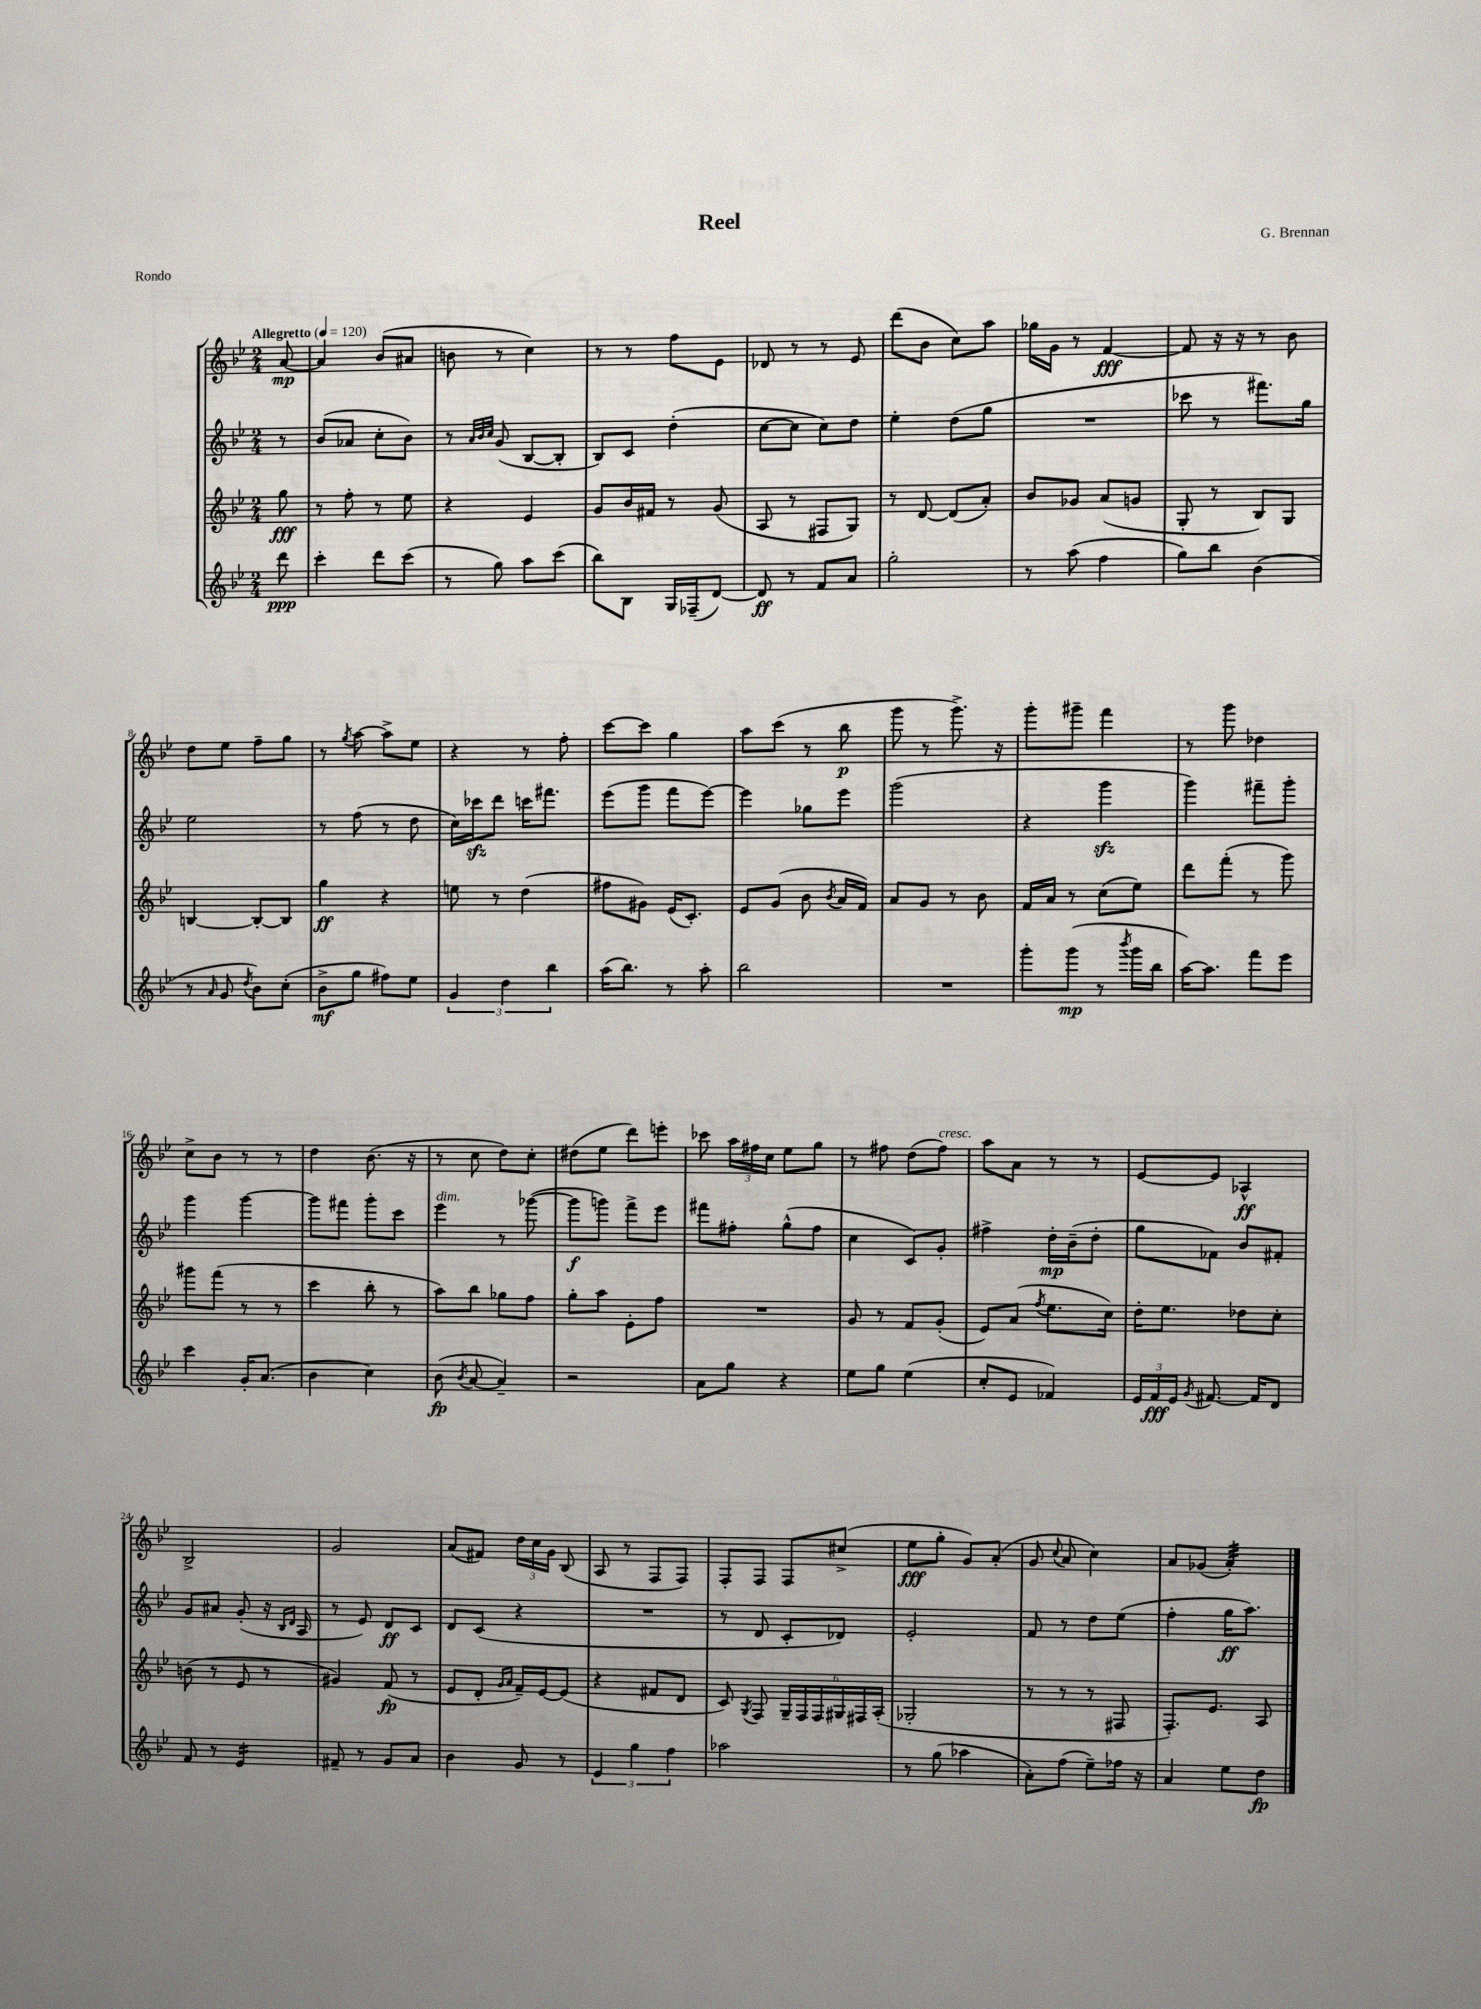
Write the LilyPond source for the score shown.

\header { title = "Reel" composer = "G. Brennan" piece = "Rondo" }
<<
\new StaffGroup <<
\new Staff = "s0" {
    \clef treble \key bes \major \numericTimeSignature \time 2/4 \partial 8 \tempo "Allegretto" 4 = 120
    \autoBeamOff a'8~\mp |
    a'4 bes'8[( ais'8] |
    b'8 r8 c''4) |
    r8 r8 f''8[ ees'8] |
    des'8 r8 r8 ees'8 |
    d'''8[( bes'8] c''8[) a''8] |
    ges''16[ g'16] r8 f'4~\fff |
    f'8 r16 r16 r8 bes'8 |
    d''8[ ees''8] f''8[-- g''8] |
    r8 \acciaccatura { g''8 } a''8~ a''8[-> ees''8] |
    r4 r8 f''8-. |
    c'''8[~ c'''8] g''4 |
    a''8[ c'''8]( r8 bes''8\p |
    g'''8 r8 g'''8.->) r16 |
    g'''8[-. gis'''8]-- f'''4 |
    r8 g'''8 des''4 |
    c''8[-> bes'8] r8 r8 |
    d''4 bes'8.( r16 |
    r8 c''8 d''8[) c''8]-. |
    dis''8[( ees''8] d'''8[) e'''8]-. |
    ces'''8 \tuplet 3/2 { a''16[ fis''16 c''16] } ees''8[ g''8] |
    r8 fis''8 d''8[( fis''8]^\markup { \italic "cresc." }) |
    a''8[ a'8] r8 r8 |
    ees'8[~ ees'8] aes4-^\ff |
    bes2-> |
    g'2 |
    a'8[( fis'8]) \tuplet 3/2 { d''16[ c''16 g'16] } bes8( |
    a8 r8 f8[ f8]) |
    f8[-. f8] f8[ cis''8]->( |
    ees''8[\fff g''8]-. g'8[) a'8]-.( |
    g'8 \appoggiatura { c''8 } a'8 c''4) |
    a'8[ ges'8]( a'4:32-.) \bar "|." |
}
\new Staff = "s1" {
    \clef treble \key bes \major \numericTimeSignature \time 2/4 \partial 8
    \autoBeamOff r8 |
    bes'8[( aes'8] c''8[-. bes'8]) |
    r8 \grace { a'32[ bes'32 c''32] } g'8( bes8[~ bes8]-. |
    bes8[) c'8] d''4-.( |
    c''8[~ c''8] c''8[) d''8] |
    ees''4-. d''8[( g''8] |
    R2 |
    ces'''8 r8 fis'''8.[) g''16] |
    ees''2 |
    r8 f''8( r8 d''8 |
    c''16[) ces'''16\sfz d'''8] c'''16[ fis'''8.] |
    ees'''8[( g'''8] f'''8[ ees'''8]~) |
    ees'''4 ges''8[ ees'''8] |
    g'''2( |
    r4 g'''4\sfz |
    g'''4) fis'''8[-- g'''8]-. |
    g'''4 g'''4~ |
    g'''8[ fis'''8] g'''8[-. c'''8] |
    ees'''4^\markup { \italic "dim." } r8 ges'''8~( |
    ges'''8[\f g'''8]) f'''8[-> ees'''8] |
    fis'''8[ fis''8]-. g''8[-^( fis''8] |
    c''4 c'8[) g'8]-. |
    fis''4-> d''16[-.\mp bes'16--( d''8]-. |
    g''8[ fes'8]) bes'8[ fis'8]-. |
    g'8[ ais'8] g'8-.( r16 \grace { bes16[ d'16] } a16 |
    r8 ees'8) d'8[\ff c'8] |
    d'8[ c'8]( r4 |
    R2 |
    r8 d'8 c'8[-. des'8]) |
    ees'2-. |
    f'8 r8 d''8[ ees''8]( |
    f''4-. g''16[\ff a''8.]) \bar "|." |
}
\new Staff = "s2" {
    \clef treble \key bes \major \numericTimeSignature \time 2/4 \partial 8
    \autoBeamOff g''8\fff |
    r8 f''8-. r8 ees''8 |
    r4 ees'4 |
    g'8[ bes'16 fis'16] r8 g'8( |
    a8 r8 fis8[ g8]) |
    r8 d'8~ d'8[( a'8]-.) |
    bes'8[ ges'8] a'8[( g'8] |
    g8-. r8 bes8[) g8] |
    b4~ b8[~-. b8] |
    g''4\ff r4 |
    e''8 r8 d''4( |
    fis''8[ gis'8]) ees'16[( c'8.]-.) |
    ees'8[ g'8]( bes'8 \acciaccatura { bes'8 } a'16[ f'16]) |
    a'8[ g'8] r8 bes'8 |
    f'16[ a'16] r8 c''8[( ees''8]) |
    d'''8[ f'''8]-.( r8 g'''8) |
    gis'''8[ f'''8]( r8 r8 |
    c'''4 bes''8-. r8 |
    a''8[) bes''8] ges''8[ f''8] |
    g''8[-. a''8] ees'8[-. f''8] |
    R2 |
    g'8 r8 f'8[ g'8]-.( |
    ees'8[) a'8]( \acciaccatura { f''8 } ees''8.[ c''16]) |
    d''16[-. ees''8.] des''8[ c''8]-. |
    b'8( r8 ees'8 r8 |
    gis'4) f'8\fp( r8 |
    ees'8[ d'8]-. \grace { g'16[ a'16] } f'16[--) ees'16~ ees'8]( |
    r4 fis'8[ d'8] |
    c'8) \acciaccatura { g8 } f8 \tuplet 6/4 { g16[-- f16 f16 gis16 fis16 a16]-.( } |
    ges2-. |
    r8 r8 r8 fis8 |
    f8.[-.) ees'8.] a8 \bar "|." |
}
\new Staff = "s3" {
    \clef treble \key bes \major \numericTimeSignature \time 2/4 \partial 8
    \autoBeamOff d'''8\ppp |
    c'''4-. d'''8[ c'''8]( |
    r8 g''8) a''8[ c'''8]( |
    bes''8[) bes8] g16[ fes16--( d'8]~) |
    d'8\ff r8 f'8[ a'8] |
    g''2-. |
    r8 a''8( f''4 |
    g''8[) bes''8] bes'4( |
    r8 \grace { a'16 } g'8 \acciaccatura { d''8 } bes'8[) c''8]-.( |
    bes'8[->\mf g''8] fis''8[) ees''8] |
    \tuplet 3/2 { g'4 d''4 bes''4 } |
    a''16[( bes''8.]) r8 a''8-. |
    bes''2 |
    R2 |
    g'''8[-. g'''8]\mp( r8 \acciaccatura { bes'''8 } g'''16[ bes''16] |
    a''16[~) a''8.] f'''8[ ees'''8] |
    c'''4 g'16[-. a'8.]( |
    bes'4 c''4) |
    bes'8\fp( \acciaccatura { bes'8 } a'8~ a'4--) |
    r2 |
    a'8[ g''8] r4 |
    ees''8[ g''8] ees''4( |
    c''8[-. ees'8] fes'4) |
    \tuplet 3/2 { ees'16[ f'16\fff ees'16] } \acciaccatura { g'8 } fis'8.~ fis'16[ d'8] |
    f'8 r8 ees'4:16 |
    fis'8-- r8 g'8[ a'8] |
    bes'4 g'8 r8 |
    \tuplet 3/2 { ees'4 g''4 f''4 } |
    aes''2 |
    r8 g''8( aes''4 |
    a'8[-.) f''8]( ees''8[--) fes''16] r16 |
    a'4 ees''8[ d''8]\fp \bar "|." |
}
>>
>>
